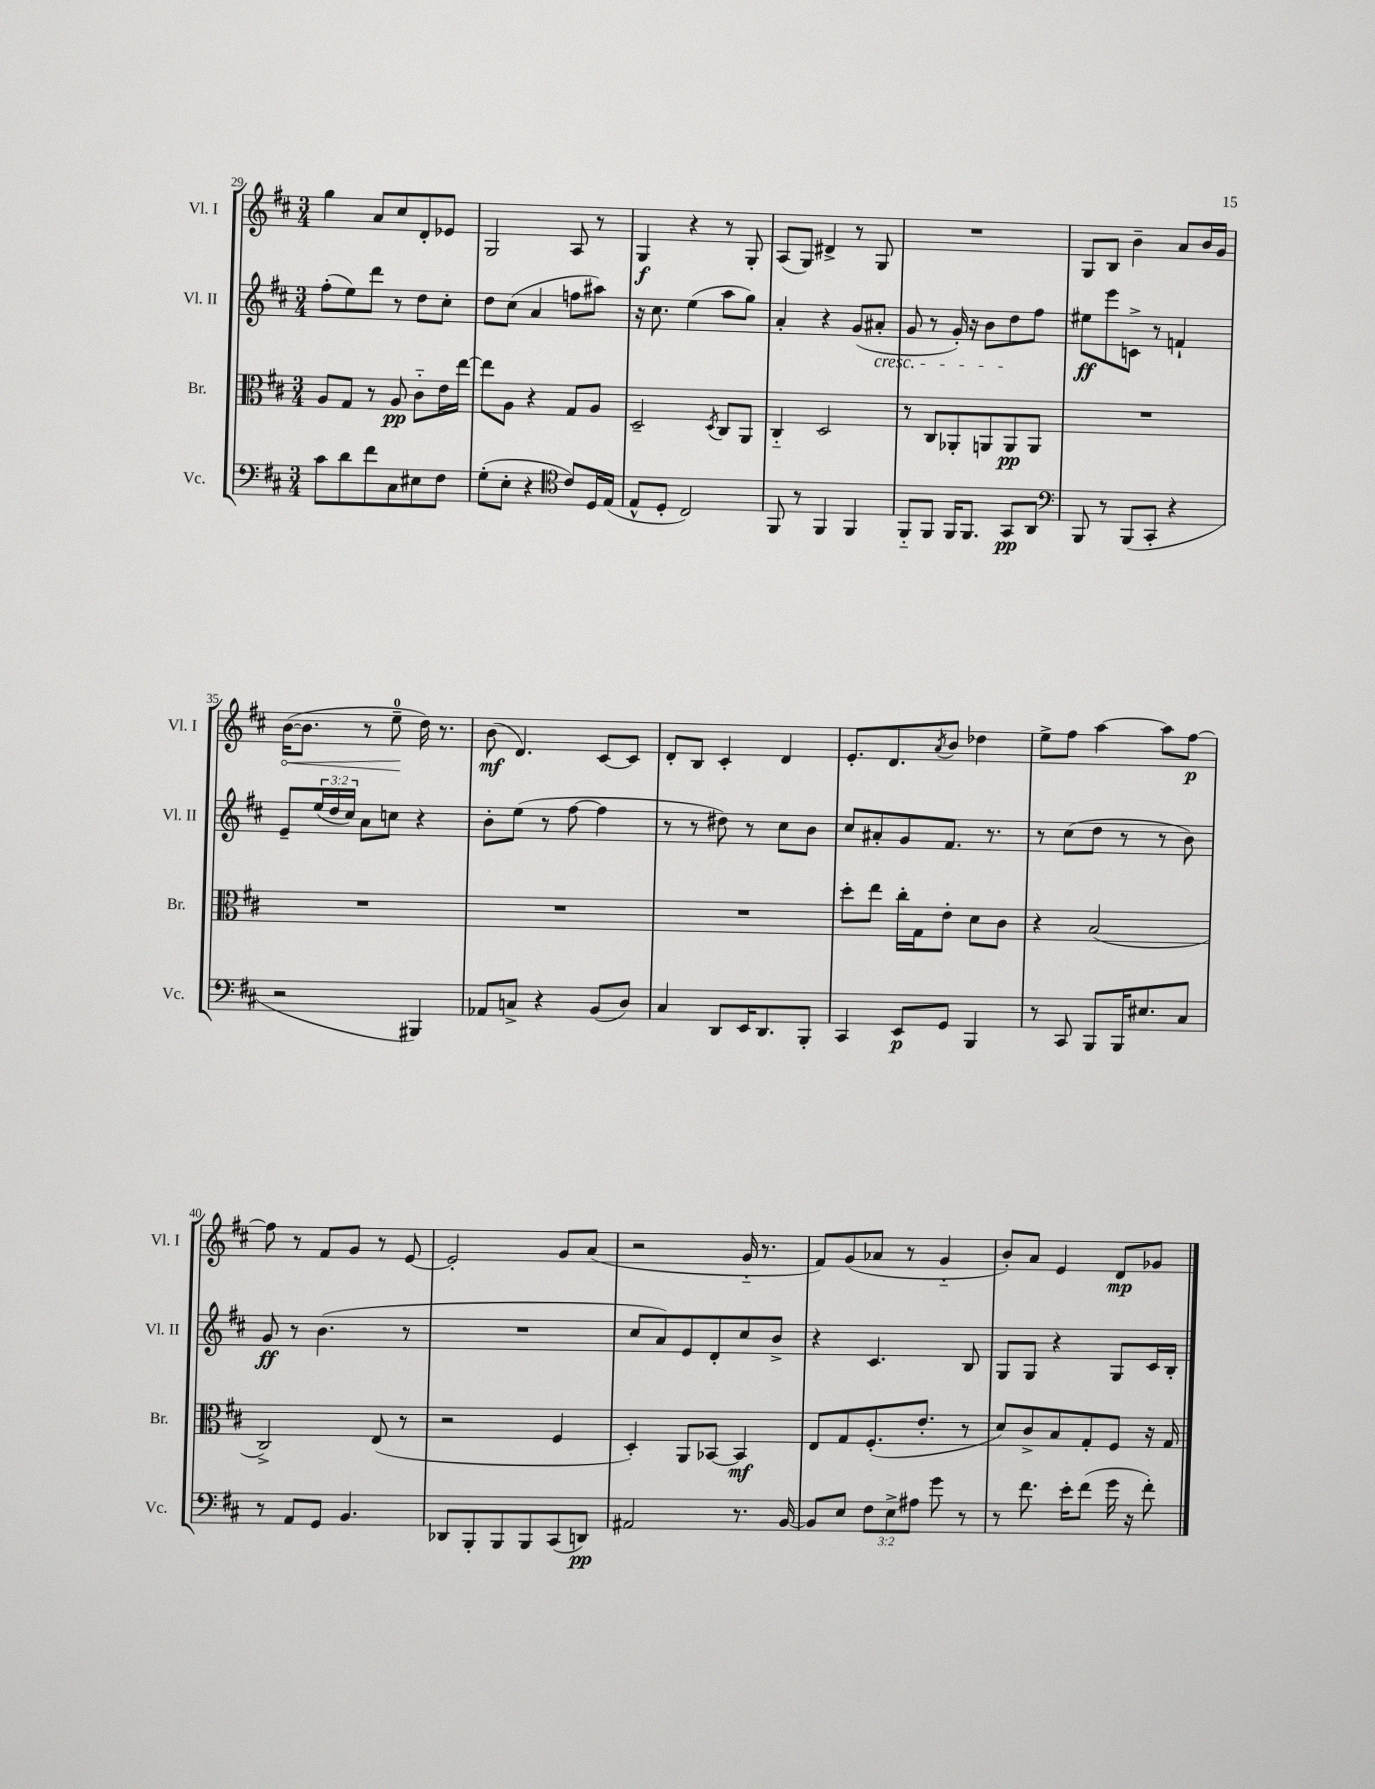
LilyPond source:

<<
\new StaffGroup <<
\new Staff = "s0" \with { instrumentName = "Vl. I" shortInstrumentName = "Vl. I" } {
    \clef treble \key d \major \numericTimeSignature \time 3/4
    g''4 a'8 cis''8 d'8-. ees'8 |
    g2 a8 r8 |
    g4\f r4 r8 g8-. |
    a8( g8) dis'4-> r8 g8 |
    R2. |
    g8 b8 b'4-- a'8 b'16 g'16 |
    \once \override Hairpin.circled-tip = ##t b'16~\<( b'8. r8 e''8-0--\! d''16) r8. |
    b'8\mf( d'4.) cis'8~ cis'8 |
    d'8-. b8 cis'4-. d'4 |
    e'8.-. d'8. \acciaccatura { a'8 } b'8 des''4 |
    e''8-> fis''8 a''4~ a''8 fis''8~\p |
    fis''8 r8 fis'8 g'8 r8 e'8~ |
    e'2-. g'8 a'8( |
    r2 g'16-_ r8. |
    fis'8) g'8( aes'8 r8 g'4-_ |
    b'8-.) a'8 e'4 d'8\mp ges'8 \bar "|." |
}
\new Staff = "s1" \with { instrumentName = "Vl. II" shortInstrumentName = "Vl. II" } {
    \clef treble \key d \major \numericTimeSignature \time 3/4 \override Staff.TupletNumber.text = #tuplet-number::calc-fraction-text
    fis''8-.( e''8) d'''8 r8 d''8 cis''8-. |
    d''8 cis''8( a'4 f''8 ais''8) |
    r16 cis''8. e''4( a''8 g''8) |
    a'4-. r4 g'8( ais'8-.\cresc |
    g'8 r8 g'16-.) r16 b'8 d''8\! fis''8 |
    eis''8\ff e'''8 c'8-> r8 f'4-! |
    e'8-- \tuplet 3/2 { e''16( d''16 cis''16) } a'8 c''8 r4 |
    b'8-. e''8( r8 fis''8~ fis''4 |
    r8 r8 dis''8) r8 cis''8 b'8 |
    cis''8 ais'8-. g'8 fis'8. r8. |
    r8 cis''8( d''8 r8 r8 b'8) |
    g'8\ff r8 b'4.( r8 |
    R2. |
    cis''8 a'8) e'8 d'8-. cis''8 b'8-> |
    r4 cis'4. b8 |
    g8 g8 r4 g8 cis'16 b16-. \bar "|." |
}
\new Staff = "s2" \with { instrumentName = "Br." shortInstrumentName = "Br." } {
    \clef alto \key d \major \numericTimeSignature \time 3/4
    a8 g8 r8 a8\pp cis'8-_ e'16 e''16~ |
    e''8 a8 r4 g8 a8 |
    d2-- \acciaccatura { d8 } cis8 a,8 |
    cis4-_ d2 |
    r8 cis8 aes,8-. a,8 a,8\pp a,8 |
    R2. |
    R2. |
    R2. |
    R2. |
    d''8-. e''8 cis''16-. g16 e'8-. d'8 cis'8 |
    r4 b2( |
    cis2->) e8( r8 |
    r2 fis4 |
    d4-.) a,8 bes,8~ bes,4\mf |
    e8 g8 fis8.-.( e'8.-. r8 |
    d'8) cis'8-> b8 g8-. fis8 r16 g16 \bar "|." |
}
\new Staff = "s3" \with { instrumentName = "Vc." shortInstrumentName = "Vc." } {
    \clef bass \key d \major \numericTimeSignature \time 3/4 \override Staff.TupletNumber.text = #tuplet-number::calc-fraction-text
    cis'8 d'8 fis'8 cis8 eis8 fis8 |
    g8-.( e8-. r4 \clef tenor cis'8) d16 e16( |
    e8-^ d8-. cis2) |
    fis,8 r8 fis,4 fis,4 |
    fis,8-_ fis,8 fis,16 fis,8. g,8\pp a,8 |
    \clef bass b,,8 r8 b,,8( cis,8-. r4 |
    r2 bis,,4) |
    aes,8 c8-> r4 b,8( d8) |
    cis4 d,8 e,16 d,8. b,,8-. |
    cis,4 e,8\p g,8 b,,4 |
    r8 cis,8 b,,8 b,,16 eis8. cis8 |
    r8 a,8 g,8 b,4. |
    des,8 b,,8-. b,,8 b,,8 cis,8( d,8\pp) |
    ais,2 r8. b,16~ |
    b,8 e8 \tuplet 3/2 { fis8 e8-> ais8 } g'8 r8 |
    r8 fis'8. e'16-. fis'8( g'16 r16 fis'8-.) \bar "|." |
}
>>
>>
\layout { \context { \Score currentBarNumber = #29 } }
